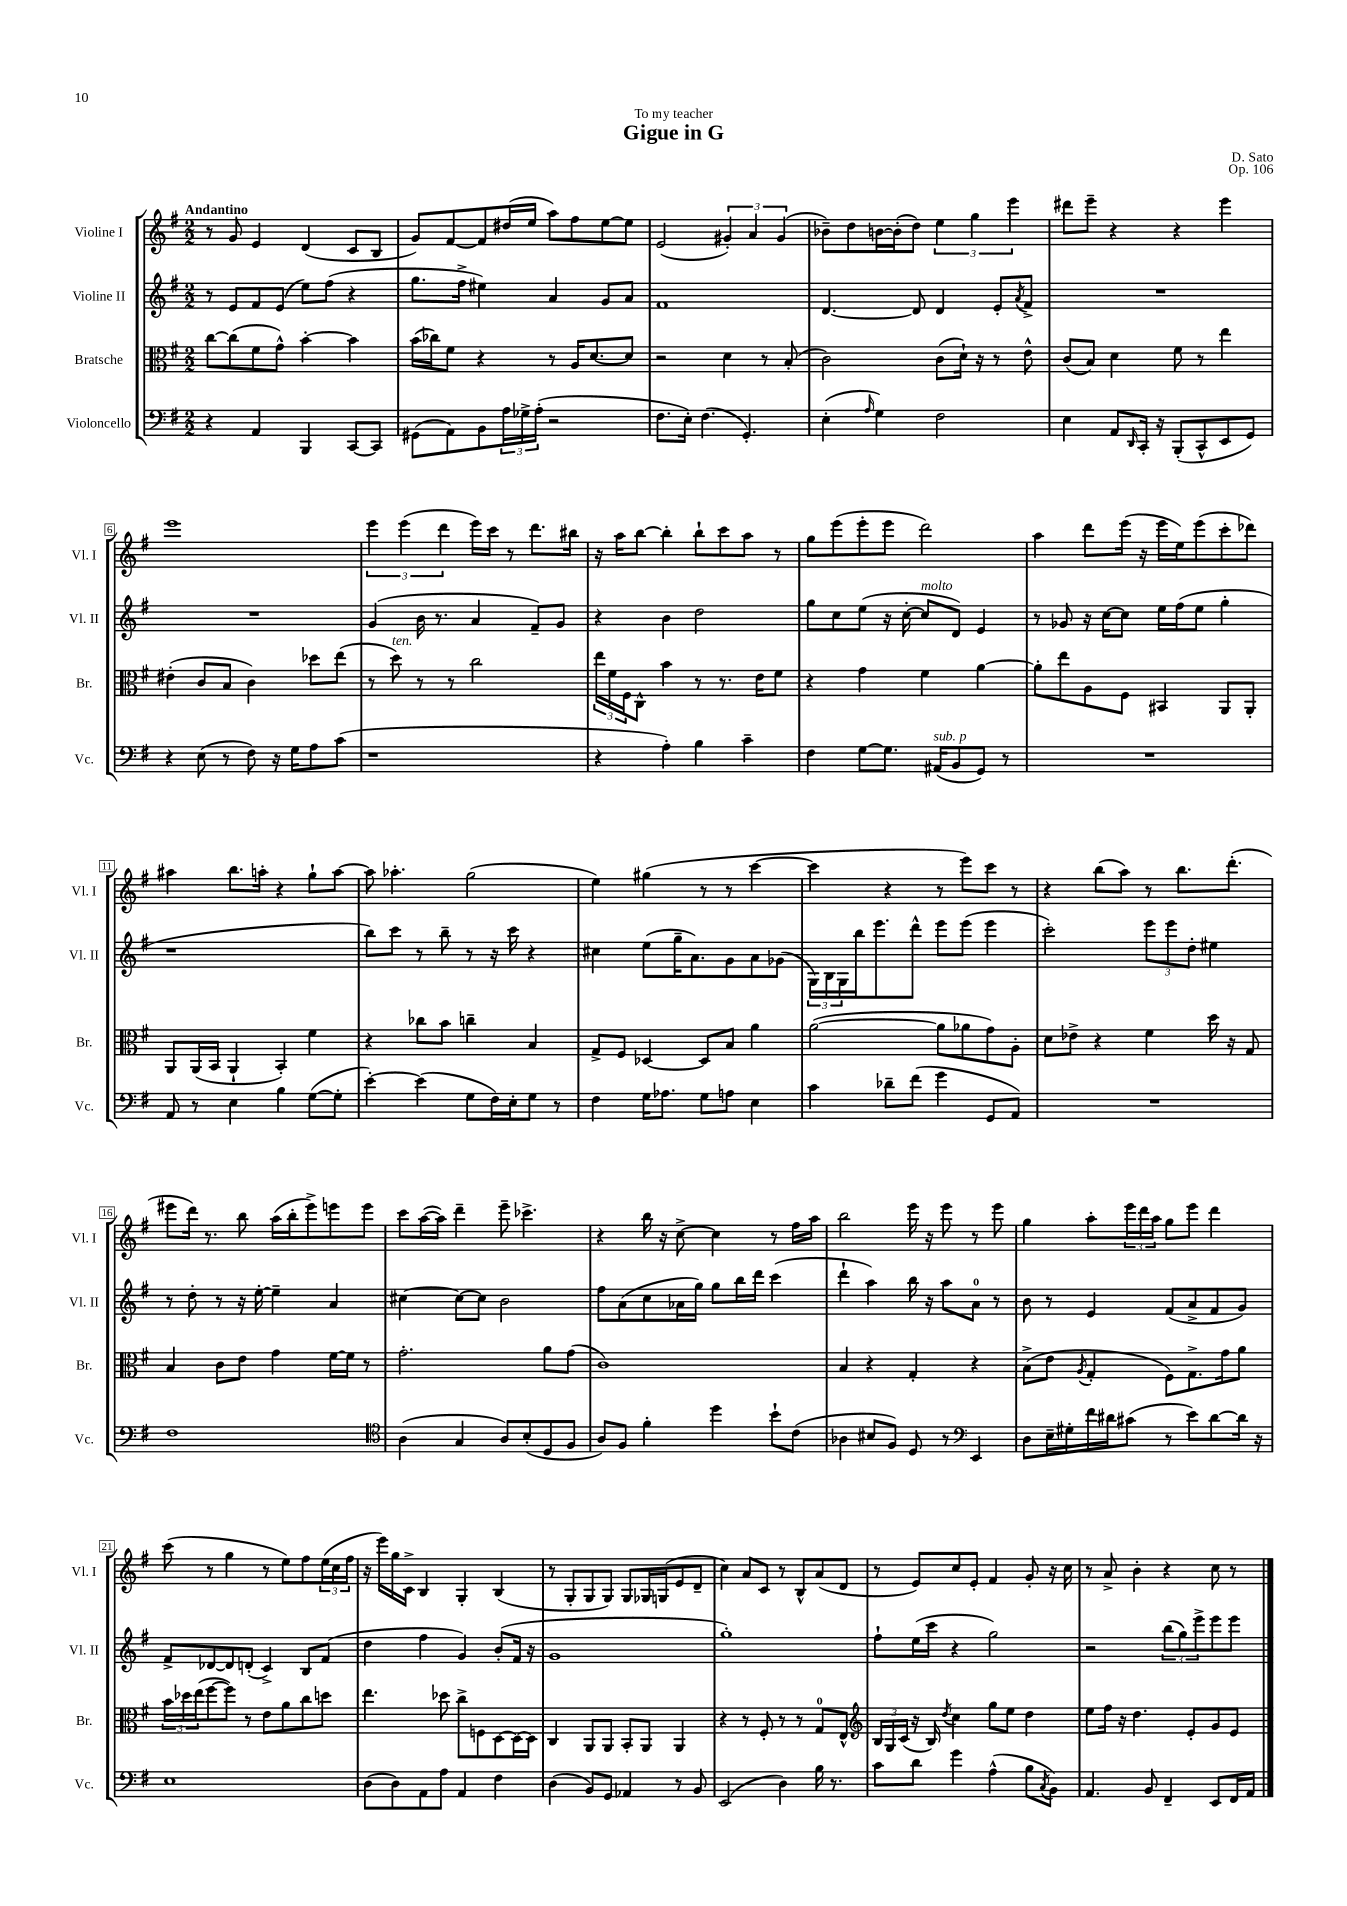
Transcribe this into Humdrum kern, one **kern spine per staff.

**kern	**kern	**kern	**kern
*part4	*part3	*part2	*part1
*staff4	*staff3	*staff2	*staff1
*I"Violoncello	*I"Bratsche	*I"Violine II	*I"Violine I
*I'Vc.	*I'Br.	*I'Vl. II	*I'Vl. I
*clefF4	*clefC3	*clefG2	*clefG2
*k[f#]	*k[f#]	*k[f#]	*k[f#]
*M2/2	*M2/2	*M2/2	*M2/2
=1	=1	=1	=1
!	!	!	!LO:TX:a:B:t=Andantino
4r	[8cc\L	8r	8r
.	(8cc\]	8e/L	8g/
4AA/	8f#\	8f#/	4e/
.	8g^^\J)	(8e/J	.
4BBB/	[4b'\	8ee\L)	(4d/
.	.	(8ff#\J	.
[8CC/L	4b\]	4r	8c/L
8CC/J]	.	.	8B/J
=2	=2	=2	=2
(8GG#X\L	(16b\LL	8.gg\L	8g/L)
.	16cc-X\J)	.	.
8AA\)	8f#\J	.	[8f#/
.	.	16ff#^\Jk	.
8BB\	4r	4ee#X\)	8f#/]
24A\L	.	.	(16dd#X/L
24G-X^\	.	.	.
.	.	.	16ee/JJ
(24A'\JJ	.	.	.
2r	8r	4a/	8aa\L)
.	16A/KL	.	8ff#\
.	[8.d/	.	.
.	.	8g/L	[8ee\
.	8d/J]	8a/J	8ee\J]
=3	=3	=3	=3
8.F#\L	2r	1f#	(2e/
16E'\Jk)	.	.	.
(4.F#\	.	.	.
.	4d\	.	6g#X'/)
4.GG'/)	.	.	.
.	.	.	6a/
.	8r	.	.
.	.	.	(6g#/
.	(8B'/	.	.
=4	=4	=4	=4
(4E'\	2c\)	[4.d/	8b-X~\L)
.	.	.	8dd\
16qqA/	.	.	.
4G\)	.	.	[16bn\L
.	.	.	(16b'\J]
.	.	8d/]	8dd\J)
2F#\	(8c\L	4d/	6ee\
.	16d`\Jk)	.	.
.	.	.	6gg\
.	16r	.	.
.	8r	8e'/L	.
.	.	.	6eee\
.	.	8qa/	.
.	8e^^\	8f#^/J	.
=5	=5	=5	=5
4E\	(8c/L	1r	8ddd#X\L
.	8B/J)	.	8eee~\J
8AA/L	4d\	.	4r
16qqDD/	.	.	.
16CC'/Jk	.	.	.
16r	.	.	.
(8BBB'/L	8f#\	.	4r
8CC^^/	8r	.	.
8EE/	4ee\	.	4eee\
8GG/J)	.	.	.
!!LO:LB:g=z
=6	=6	=6	=6
4r	(4e#X'\	1r	1eee
(8E\	8c/L	.	.
8r	8B/J	.	.
8F#\)	4c\)	.	.
16r	.	.	.
16G\KL	.	.	.
8A\	8dd-X\L	.	.
(8c\J	(8ee\J	.	.
=7	=7	=7	=7
1r	8r	(4g/	6eee\
!	!LO:TX:a:i:t=ten.	!	!
.	8dd\)	.	.
.	.	.	(6eee\
.	8r	16b\	.
.	.	8.r	.
.	.	.	6ddd\
.	8r	.	.
.	2cc\	4a/	16eee\LL)
.	.	.	16ccc\JJ
.	.	.	8r
.	.	8f#~/L)	8.ddd\L
.	.	8g/J	.
.	.	.	16bb#X\Jk
=8	=8	=8	=8
4r	24ee\LL	4r	16r
.	24f#\	.	.
.	.	.	16aa\KL
.	24F#\J	.	.
.	8C^^\J	.	[8bb\J
4A'\)	4b\	4b\	4bb'\]
4B\	8r	2dd\	8bb`\L
.	8.r	.	8ccc\
4c~\	.	.	8aa\J
.	16e\KL	.	.
.	8f#\J	.	8r
=9	=9	=9	=9
4F#\	4r	8gg\L	8gg\L
.	.	8cc\	(8eee\
[8G\L	4g\	(8ee\J	8eee'\
8.G\J]	.	16r	8eee\J
.	.	[16cc'\	.
!	!	!LO:TX:a:i:t=molto	!
.	4f#\	8cc/L]	2ddd\)
!LO:TX:a:i:t=sub. p	!	!	!
(16AA#X/KL	.	.	.
8BB/	.	8d/J)	.
8GG/J)	[4a\	4e/	.
8r	.	.	.
=10	=10	=10	=10
1r	8a'\L]	8r	4aa\
.	8ee\	8g-X/	.
.	8A\	16r	8ddd\L
.	.	[16cc\KL	.
.	8F#\J	8cc\J]	(16eee\Jk
.	.	.	16r
.	4BB#X/	16ee\LL	16eee\LL
.	.	(16ff#\J	16ee\J)
.	.	8ee\J	(8eee\
.	8AA/L	4gg'\	8ccc'\
.	8AA'/J	.	8ddd-X\J)
!!LO:LB:g=z
=11	=11	=11	=11
8AA/	8AA/L	1r	4aa#X\
8r	(16AA/L	.	.
.	16BB/JJ	.	.
4E\	4AA`/	.	8.bb\L
.	.	.	16aan'\Jk
4B\	4BB'/)	.	4r
([8G\L	4f#\	.	8gg`\L
8G'\J]	.	.	[8aa\J
=12	=12	=12	=12
[4e'\)	4r	8bb\L)	8aa\]
.	.	8ccc\J	4.aa-X'\
(4e\]	8cc-X\L	8r	.
.	8b\J	8bb~\	.
8G\L	4ccn~\	8r	(2gg\
16F#\L)	.	16r	.
16E'\J	.	16ccc\	.
8G\J	4B/	4r	.
8r	.	.	.
=13	=13	=13	=13
4F#\	8G^/L	4cc#X\	4ee\)
.	8F#/J	.	.
16G\KL	[4D-X/	(8ee\L	(4gg#X\
8.A-X\J	.	.	.
.	.	16gg~\K	.
.	.	8.a\)	.
8G\L	8D-/L]	.	8r
8An\J	8B/J	8g\	8r
4E\	4a\	8a\	[4ccc\
.	.	(8g-X\J	.
=14	=14	=14	=14
4c\	([2a\	24G\LL)	4ccc\]
.	.	24B\	.
.	.	24G\	.
.	.	16bb\J	.
.	.	8.eee\	.
8d-X~\L	.	.	4r
(8f#\J	.	8ddd^^\J	.
4g\	8a\L]	8eee\L	8r
.	8a-X\	(8eee\J	8eee\L)
8GG/L	8g\)	4eee\	8ccc\J
8AA/J)	8A'\J	.	8r
=15	=15	=15	=15
1r	8d\L	2ccc'\)	4r
.	8e-X^\J	.	.
.	4r	.	(8bb\L
.	.	.	8aa\J)
.	4f#\	12eee\L	8r
.	.	12eee\	.
.	.	.	8.bb\L
.	.	12dd'\J	.
.	16dd\	4ee#X\	.
.	16r	.	(8.ddd'\J
.	8G/	.	.
!!LO:LB:g=z
=16	=16	=16	=16
1F#	4B/	8r	8eee#X\L
.	.	8dd'\	16ddd\Jk)
.	.	.	8.r
.	8c\L	8r	.
.	8e\J	16r	8bb\
.	.	[16ee'\	.
.	4g\	4ee~\]	(16aa\LL
.	.	.	16bb'\J
.	.	.	8eee#^\)
.	[16f#\LL	4a/	8eeen\
.	16f#\JJ]	.	.
.	8r	.	8eee\J
=17	=17	=17	=17
*clefC4	*	*	*
(4A\	2.g'\	[4cc#X\	8ccc\L
.	.	.	([16aa\L
.	.	.	16aa\JJ])
4G/	.	8cc#\L_	4ddd~\
.	.	8cc#\J]	.
8A/L)	.	2b\	8eee~\
(8B'/	.	.	4.ccc-X^\
8D/	8a\L	.	.
8F#/J	(8g\J	.	.
=18	=18	=18	=18
8A/L)	1c)	8ff#\L	4r
8F#/J	.	(8a\	.
4f#'\	.	8cc\	16bb\
.	.	.	16r
.	.	16a-X\L	[8cc^\
.	.	16gg\JJ)	.
4dd\	.	8gg\L	4cc\]
.	.	16bb\L	.
.	.	16ddd\JJ	.
8b`\L	.	(4ccc\	8r
(8c\J	.	.	16ff#\LL
.	.	.	16aa\JJ
=19	=19	=19	=19
4A-X\	4B/	4ddd`\	2bb\
8B#X/L	4r	4aa\)	.
8F#/J)	.	.	.
8D/	4G'/	16bb\	16eee\
.	.	16r	16r
8r	.	8aa\L	8eee\
*clefF4	*	*	*
4EE/	4r	8a\J	8r
.	.	8r	8eee\
=20	=20	=20	=20
8D\L	(8B^\L	8b\	4gg\
16E~\L	8e\J	8r	.
16G#X'\	.	.	.
.	8qA/	.	.
16f#\	4G'/	4e/	8aa'\L
16d#X\J	.	.	.
(8c#X\J	.	.	24eee\L
.	.	.	24ddd\
.	.	.	24aa\JJ
8r	8F#\L)	(8f#/L	8gg\L
8e\L)	8.G^\	8a^/	8eee\J
[8d#\	.	8f#/	4ddd\
.	16g\k	.	.
16d#\Jk]	8a\J	8g/J)	.
16r	.	.	.
!!LO:LB:g=z
=21	=21	=21	=21
1E	24b\LL	8f#^/L	(8ccc\
.	24dd-X\	.	.
.	(24ee\J	.	.
.	[8ff#\	[8d-X/	8r
.	8ff#\J])	8d-/]	4gg\
.	8r	(8dn'/J	.
.	8e\L	4c^/)	8r
.	8a\	.	8ee\L)
.	8cc\	8B/L	8ff#\
.	8ddn\J	(8f#/J	(24ee\L
.	.	.	24cc\
.	.	.	24ff#\JJ
=22	=22	=22	=22
(8D\L	4.ee\	4dd\	16r
.	.	.	16eee\LL)
8D\)	.	.	16gg\
.	.	.	16c^\JJ
8AA\	.	4ff#\	4B/
8A\J	8dd-X\	.	.
4AA/	8cc^\L	4g/)	4G'/
.	8Fn\	.	.
4F#\	[8D\	(8b'/L	(4B/
.	16D\L_	16f#/Jk	.
.	16D\JJ]	16r	.
=23	=23	=23	=23
(4D\	4C/	1g	8r
.	.	.	8G'/L
8BB/L)	8AA/L	.	8G/
8GG/J	8AA/J	.	8G/J)
4AA-X/	8BB'/L	.	8G/L
.	8AA/J	.	16G-X/L
.	.	.	(16Gn/J
8r	4AA/	.	8e/
8BB/	.	.	8d~/J
=24	=24	=24	=24
(2EE/	4r	1gg')	4cc\)
.	8r	.	8a/L
.	8F#'/	.	8c/J
4D\)	8r	.	8r
.	8r	.	8B^^/L
16B\	8G/L	.	(8a/
8.r	.	.	.
.	8E^^/J	.	8d/J
=25	=25	=25	=25
*	*clefG2	*	*
8c\L	24B/LL	8ff#`\L	8r
.	24G/	.	.
.	(24c/JJ	.	.
8d\J	16r	(16ee\L	8e/L)
.	16B/)	16ccc\JJ	.
.	8qdd/	.	.
4g\	4cc\	4r	8cc/
.	.	.	8e'/J
(4A^^\	8gg\L	2gg\)	4f#/
.	8ee\J	.	.
8B\L	4dd\	.	8g'/
8qC/	.	.	.
8BB\J)	.	.	16r
.	.	.	16cc\
=26	=26	=26	=26
4.AA/	8ee\L	2r	8r
.	16ff#\Jk	.	8a^/
.	16r	.	.
.	4.dd\	.	4b'\
8BB/	.	.	.
4FF#~/	.	(12bb\L	4r
.	.	12gg\)	.
.	8e'/L	.	.
.	.	12eee^\	.
8EE/L	8g/	8eee\	8cc\
16FF#/L	8e/J	8eee\J	8r
16AA/JJ	.	.	.
==	==	==	==
*-	*-	*-	*-
